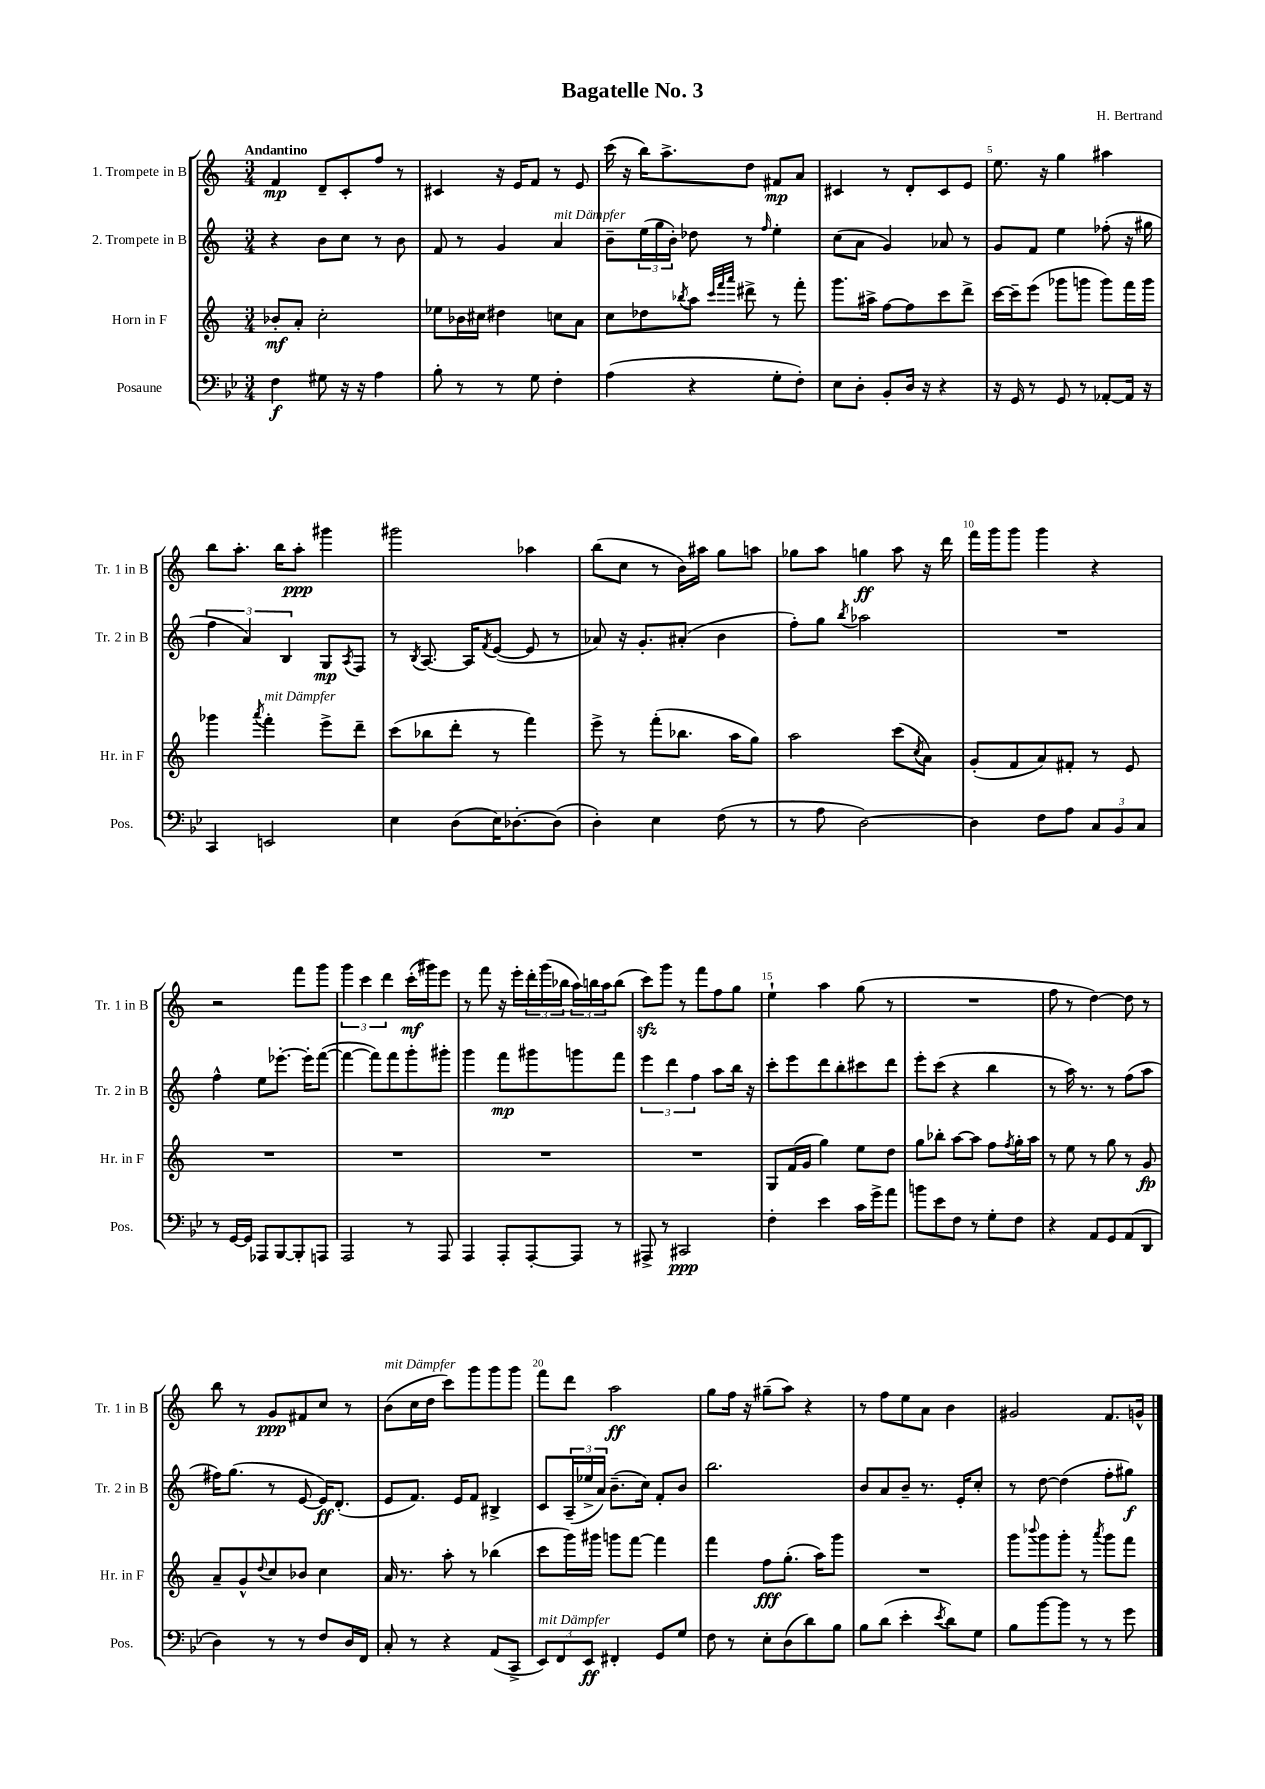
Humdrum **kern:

**kern	**dynam	**kern	**dynam	**kern	**dynam	**kern	**dynam
*part4	*part4	*part3	*part3	*part2	*part2	*part1	*part1
*staff4	*staff4	*staff3	*staff3	*staff2	*staff2	*staff1	*staff1
*I"Posaune	*	*I"Horn in F	*	*I"2. Trompete in B	*	*I"1. Trompete in B	*
*I'Pos.	*	*I'Hr. in F	*	*I'Tr. 2 in B	*	*I'Tr. 1 in B	*
*clefF4	*	*clefG2	*	*clefG2	*	*clefG2	*
*k[b-e-]	*	*k[]	*	*k[]	*	*k[]	*
*M3/4	*	*M3/4	*	*M3/4	*	*M3/4	*
=1	=1	=1	=1	=1	=1	=1	=1
!	!	!	!	!	!	!LO:TX:a:B:t=Andantino	!
4F\	f	8b-X'/L	mf	4r	.	4f/	mp
.	.	8a'/J	.	.	.	.	.
8G#X\	.	2cc'\	.	8b\L	.	8d~/L	.
16r	.	.	.	8cc\J	.	8c'/	.
16r	.	.	.	.	.	.	.
4A\	.	.	.	8r	.	8ff/J	.
.	.	.	.	8b\	.	8r	.
=2	=2	=2	=2	=2	=2	=2	=2
8B-'\	.	8ee-X\L	.	8f/	.	4c#X/	.
8r	.	16b-X\L	.	8r	.	.	.
.	.	16cc#X\JJ	.	.	.	.	.
8r	.	4dd#X\	.	4g/	.	16r	.
.	.	.	.	.	.	16e/KL	.
8G\	.	.	.	.	.	8f/J	.
!	!	!	!	!LO:TX:a:i:t=mit Dämpfer	!	!	!
4F'\	.	8ccn\L	.	4a/	.	8r	.
.	.	8a\J	.	.	.	8e/	.
=3	=3	=3	=3	=3	=3	=3	=3
(4A\	.	8cc\L	.	8b~\L	.	(16ccc\	.
.	.	.	.	.	.	16r	.
.	.	8dd-X\	.	(24ee\L	.	16bb\KL)	.
.	.	.	.	24gg\	.	.	.
.	.	.	.	.	.	8.aa^\	.
.	.	.	.	24b'\JJ)	.	.	.
.	.	8qbb-X/	.	.	.	.	.
4r	.	8aa\J	.	8dd-X\	.	.	.
.	.	32qqccc/LLL	.	.	.	.	.
.	.	32qqfff/	.	.	.	.	.
.	.	32qqaaa/JJJ	.	.	.	.	.
.	.	8ddd#X^\	.	8r	.	8dd\J	.
.	.	.	.	16qqff/	.	.	.
8G'\L	.	8r	.	4ee'\	.	8f#X/L	mp
8F'\J)	.	8fff'\	.	.	.	8a/J	.
=4	=4	=4	=4	=4	=4	=4	=4
8E-\L	.	8.ggg\L	.	(8cc\L	.	4c#X/	.
8D'\J	.	.	.	8a\J	.	.	.
.	.	16aa#X^\Jk	.	.	.	.	.
8BB-'/L	.	[8ff\L	.	4g/)	.	8r	.
16D/Jk	.	8ff\]	.	.	.	8d'/L	.
16r	.	.	.	.	.	.	.
4r	.	8ccc\	.	8a-X/	.	8c#/	.
.	.	8ddd^\J	.	8r	.	8e/J	.
=5	=5	=5	=5	=5	=5	=5	=5
16r	.	[16ccc\LL	.	8g/L	.	8.ee\	.
16GG/	.	16ccc~\J]	.	.	.	.	.
8r	.	(8eee\J	.	8f/J	.	.	.
.	.	.	.	.	.	16r	.
8GG/	.	8ggg-X\L	.	4ee\	.	4gg\	.
8r	.	8gggn\J	.	.	.	.	.
[8AA-X'/L	.	8ggg\L)	.	(8ff-X'\	.	4aa#X\	.
16AA-/Jk]	.	16fff\L	.	16r	.	.	.
16r	.	16ggg\JJ	.	16gg#X\	.	.	.
!!LO:LB:g=z
=6	=6	=6	=6	=6	=6	=6	=6
4CC/	.	4ggg-X\	.	6ff\	.	8bb\L	.
.	.	.	.	.	.	8.aa'\J	.
.	.	.	.	6a/)	.	.	.
.	.	8qaaa/	.	.	.	.	.
!	!	!LO:TX:a:i:t=mit Dämpfer	!	!	!	!	!
2EEn/	.	4fff'\	.	.	.	.	.
.	.	.	.	.	.	16bb\KL	.
.	.	.	.	6B/	.	.	.
.	.	.	.	.	.	8aa'\J	ppp
.	.	8eee^\L	.	8G/L	mp	4ggg#X\	.
.	.	.	.	8qA/	.	.	.
.	.	8ddd~\J	.	8F/J	.	.	.
=7	=7	=7	=7	=7	=7	=7	=7
4E-\	.	(8ccc\L	.	8r	.	2ggg#X\	.
.	.	.	.	8qB/	.	.	.
.	.	8bb-X\	.	[8.A/	.	.	.
(8D\L	.	8ddd'\J	.	.	.	.	.
.	.	.	.	16A/KL]	.	.	.
.	.	.	.	8qf/	.	.	.
16E-\K)	.	8r	.	([8e/J	.	.	.
[8.D-X'\	.	.	.	.	.	.	.
.	.	4fff\)	.	8e/]	.	4aa-X\	.
(8D-\J]	.	.	.	8r	.	.	.
=8	=8	=8	=8	=8	=8	=8	=8
4D'\)	.	8eee^\	.	8a-X/)	.	(8bb\L	.
.	.	8r	.	16r	.	8cc\J	.
.	.	.	.	8.g'/L	.	.	.
4E-\	.	(8fff'\L	.	.	.	8r	.
.	.	8.bb-X\J	.	(8a#X'/J	.	16b\LL)	.
.	.	.	.	.	.	16aa#X\JJ	.
(8F\	.	.	.	4b\	.	8gg\L	.
.	.	16aa\KL	.	.	.	.	.
8r	.	8gg\J)	.	.	.	8aan\J	.
=9	=9	=9	=9	=9	=9	=9	=9
8r	.	2aa\	.	8ff'\L)	.	8gg-X\L	.
8A\	.	.	.	8gg\J	.	8aa\J	.
.	.	.	.	8qbb/	.	.	.
[2D\)	.	.	.	2aa-X\	.	4ggn\	ff
.	.	(8ccc\L	.	.	.	8aa\	.
.	.	8qcc/	.	.	.	.	.
.	.	8a\J)	.	.	.	16r	.
.	.	.	.	.	.	16ddd\	.
=10	=10	=10	=10	=10	=10	=10	=10
4D\]	.	(8g'/L	.	2.r	.	16fff\LL	.
.	.	.	.	.	.	16ggg\J	.
.	.	8f/	.	.	.	8ggg\J	.
8F\L	.	8a/)	.	.	.	4ggg\	.
8A\J	.	8f#X'/J	.	.	.	.	.
12C/L	.	8r	.	.	.	4r	.
12BB-/	.	.	.	.	.	.	.
.	.	8e/	.	.	.	.	.
12C/J	.	.	.	.	.	.	.
!!LO:LB:g=z
=11	=11	=11	=11	=11	=11	=11	=11
8r	.	2.r	.	4ff^^\	.	2r	.
[16GG/LL	.	.	.	.	.	.	.
16GG/JJ]	.	.	.	.	.	.	.
8AAA-X/L	.	.	.	8ee\L	.	.	.
[8BBB-/	.	.	.	[8.eee-X'\J	.	.	.
8BBB-'/]	.	.	.	.	.	8fff\L	.
.	.	.	.	16eee-'\KL]	.	.	.
8AAAn/J	.	.	.	([8fff\J	.	8ggg\J	.
=12	=12	=12	=12	=12	=12	=12	=12
2AAA/	.	2.r	.	4fff\_	.	6ggg\	.
.	.	.	.	.	.	6ccc\	.
.	.	.	.	8fff\L])	.	.	.
.	.	.	.	.	.	6ddd\	.
.	.	.	.	8fff\	.	.	.
8r	.	.	.	8ggg'\	.	(16ccc'\LL	mf
.	.	.	.	.	.	16ggg#X\J)	.
8AAA/	.	.	.	8ggg#X'\J	.	8eee\J	.
=13	=13	=13	=13	=13	=13	=13	=13
4AAA/	.	2.r	.	4ggg\	.	8r	.
.	.	.	.	.	.	8fff\	.
8AAA'/L	.	.	.	8fff\L	mp	16r	.
.	.	.	.	.	.	16eee'\LL	.
[8AAA'/	.	.	.	8ggg#X\	.	24ddd'\	.
.	.	.	.	.	.	(24ggg\	.
.	.	.	.	.	.	24bb-X\JJ	.
8AAA/J]	.	.	.	8gggn\	.	24aa\LL)	.
.	.	.	.	.	.	24bbn\	.
.	.	.	.	.	.	24aa\J	.
8r	.	.	.	8fff\J	.	(8bb\J	.
=14	=14	=14	=14	=14	=14	=14	=14
8AAA#X^/	.	2.r	.	6eee\	.	8ccczz\L)	.
8r	.	.	.	.	.	8ggg\J	.
.	.	.	.	6ddd\	.	.	.
2CC#X/	ppp	.	.	.	.	8r	.
.	.	.	.	6ff\	.	.	.
.	.	.	.	.	.	8fff\L	.
.	.	.	.	8aa\L	.	8ff\	.
.	.	.	.	16bb\Jk	.	8gg\J	.
.	.	.	.	16r	.	.	.
=15	=15	=15	=15	=15	=15	=15	=15
4F'\	.	8G/L	.	8ccc'\L	.	4ee`\	.
.	.	(16f/L	.	8eee\	.	.	.
.	.	16g/JJ	.	.	.	.	.
4e-\	.	4gg\)	.	8ddd\	.	4aa\	.
.	.	.	.	8bb'\	.	.	.
16c\LL	.	8ee\L	.	8ccc#X\	.	(8gg\	.
16g^\J	.	.	.	.	.	.	.
8a\J	.	8dd\J	.	8ddd\J	.	8r	.
=16	=16	=16	=16	=16	=16	=16	=16
8bn\L	.	8gg\L	.	8eee'\L	.	2.r	.
8e-\	.	8bb-X'\J	.	(8ccc\J	.	.	.
8F\J	.	[8aa\L	.	4r	.	.	.
8r	.	8aa\J]	.	.	.	.	.
8G'\L	.	8ff\L	.	4bb\	.	.	.
.	.	8qff/	.	.	.	.	.
8F\J	.	16gg'\L	.	.	.	.	.
.	.	16aa\JJ	.	.	.	.	.
=17	=17	=17	=17	=17	=17	=17	=17
4r	.	8r	.	8r	.	8ff\	.
.	.	8ee\	.	16aa\)	.	8r	.
.	.	.	.	8.r	.	.	.
8AA/L	.	8r	.	.	.	[4dd\)	.
8GG/	.	8gg\	.	8r	.	.	.
(8AA/	.	8r	.	(8ff\L	.	8dd\]	.
8DD/J	.	8g/	fp	8aa\J	.	8r	.
!!LO:LB:g=z
=18	=18	=18	=18	=18	=18	=18	=18
4D\)	.	8a~/L	.	16ff#X\KL)	.	8bb\	.
.	.	.	.	(8.gg\J	.	.	.
.	.	8g^^/	.	.	.	8r	.
.	.	8qqdd/	.	.	.	.	.
8r	.	8cc/	.	8r	.	8g/L	ppp
8r	.	8b-X/J	.	[8e/	.	8f#X/	.
8F/L	.	4cc\	.	16e/KL])	ff	8cc/J	.
.	.	.	.	(8.d'/J	.	.	.
16D/L	.	.	.	.	.	8r	.
16FF/JJ	.	.	.	.	.	.	.
=19	=19	=19	=19	=19	=19	=19	=19
!	!	!	!	!	!	!LO:TX:a:i:t=mit Dämpfer	!
8C'/	.	16a/	.	8e/L	.	(8b\L	.
.	.	8.r	.	.	.	.	.
8r	.	.	.	8.f/J)	.	16cc\L	.
.	.	.	.	.	.	16dd\JJ	.
4r	.	8aa'\	.	.	.	8ccc\L)	.
.	.	.	.	16e/KL	.	.	.
.	.	8r	.	8f/J	.	8ggg\	.
(8AA/L	.	(4bb-X\	.	4B#X^/	.	8ggg\	.
8CC^/J	.	.	.	.	.	8ggg\J	.
=20	=20	=20	=20	=20	=20	=20	=20
!LO:TX:a:i:t=mit Dämpfer	!	!	!	!	!	!	!
12EE-/L)	.	8ccc\L	.	8c/L	.	8fff\L	.
12FF/	.	.	.	.	.	.	.
.	.	16ggg\L)	.	(24A~/L	.	8ddd\J	.
12EE-/J	ff	.	.	24ee-X^/	.	.	.
.	.	16ggg#X\JJ	.	.	.	.	.
.	.	.	.	24a/JJ)	.	.	.
4FF#X'/	.	8gggn\L	.	(8.b~\L	.	2aa\	ff
.	.	[8fff\J	.	.	.	.	.
.	.	.	.	16cc\Jk)	.	.	.
8GG/L	.	4fff\]	.	8f'/L	.	.	.
8G/J	.	.	.	8b/J	.	.	.
=21	=21	=21	=21	=21	=21	=21	=21
8F\	.	4fff\	.	2.bb\	.	8gg\L	.
8r	.	.	.	.	.	16ff\Jk	.
.	.	.	.	.	.	16r	.
8E-'\L	.	8ff\L	fff	.	.	(8gg#X~\L	.
(8D\	.	(8.gg'\J	.	.	.	8aa\J)	.
8d\)	.	.	.	.	.	4r	.
.	.	16aa\KL)	.	.	.	.	.
8B-\J	.	8ggg\J	.	.	.	.	.
=22	=22	=22	=22	=22	=22	=22	=22
8B-\L	.	2.r	.	8b/L	.	8r	.
(8d\J	.	.	.	8a/	.	8ff\L	.
4e-'\	.	.	.	8b~/J	.	8ee\	.
.	.	.	.	8.r	.	8a\J	.
8qe-/	.	.	.	.	.	.	.
8d\L)	.	.	.	.	.	4b\	.
.	.	.	.	16e'/KL	.	.	.
8G\J	.	.	.	8cc'/J	.	.	.
=23	=23	=23	=23	=23	=23	=23	=23
8B-\L	.	8ggg\L	.	8r	.	2g#X/	.
.	.	8qqbbb-X/	.	.	.	.	.
[8b-\	.	8ggg\	.	[8dd\	.	.	.
8b-\J]	.	8ggg'\J	.	(4dd\]	.	.	.
8r	.	8r	.	.	.	.	.
.	.	8qaaa/	.	.	.	.	.
8r	.	8ggg\L	.	8ff'\L	.	8.f/L	.
8g\	.	8fff\J	.	8gg#X\J)	f	.	.
.	.	.	.	.	.	16gn^^/Jk	.
==	==	==	==	==	==	==	==
*-	*-	*-	*-	*-	*-	*-	*-
